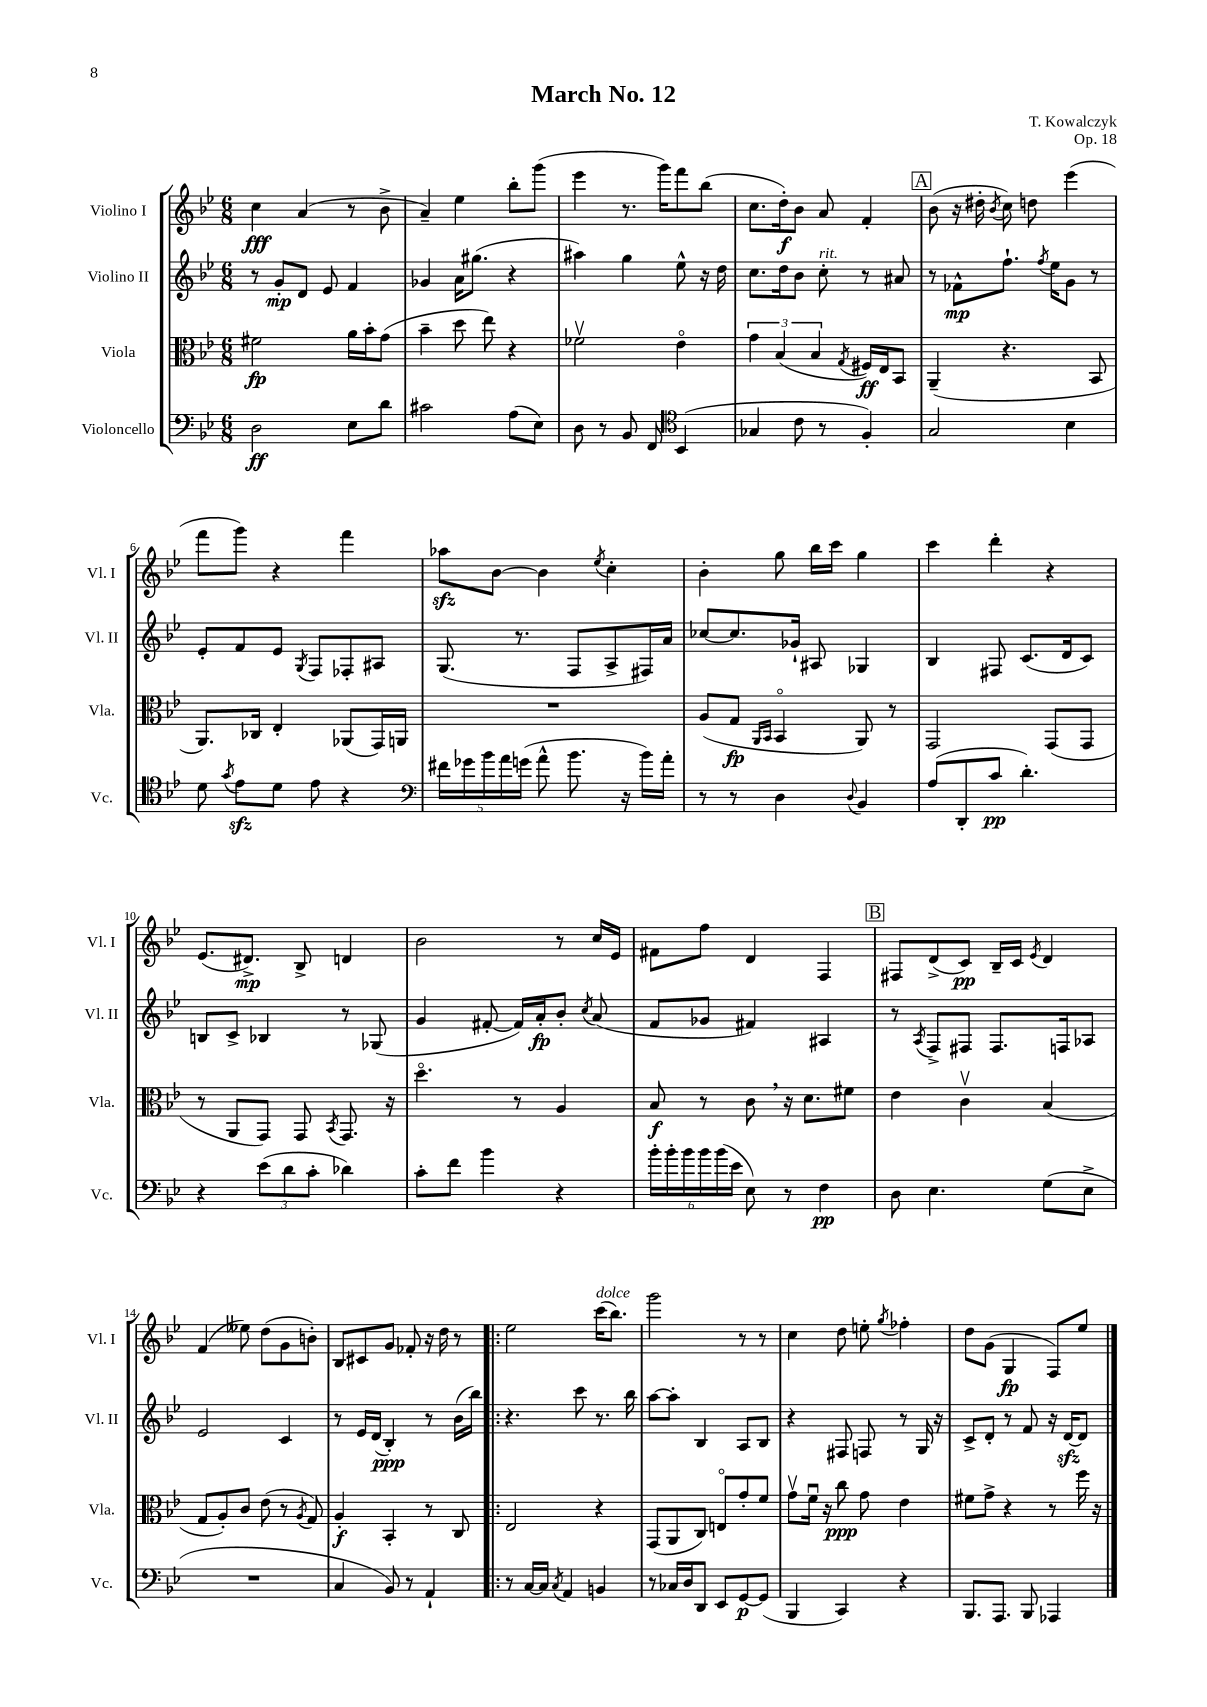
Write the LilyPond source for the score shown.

\header { title = "March No. 12" composer = "T. Kowalczyk" opus = "Op. 18" }
<<
\new StaffGroup <<
\new Staff = "s0" \with { instrumentName = "Violino I" shortInstrumentName = "Vl. I" } {
    \clef treble \key bes \major \numericTimeSignature \time 6/8
    \autoBeamOff c''4\fff a'4( r8 bes'8-> |
    a'4--) ees''4 bes''8[-. g'''8]( |
    ees'''4 r8. g'''16[) f'''8 bes''8]( |
    c''8.[ d''16-.\f) bes'8] a'8 f'4-. |
    \mark \markup { \box "A" } bes'8( r16 dis''16-. \acciaccatura { bes'8 } c''8) d''8 ees'''4( |
    f'''8[ g'''8]) r4 f'''4 |
    aes''8[\sfz bes'8]~ bes'4 \acciaccatura { ees''8 } c''4-. |
    bes'4-. g''8 bes''16[ c'''16] g''4 |
    c'''4 d'''4-. r4 |
    ees'8.[( dis'8.]->\mp) bes8-> d'4 |
    bes'2 r8 c''16[ ees'16] |
    fis'8[ f''8] d'4 f4 |
    \mark \markup { \box "B" } fis8[ d'8->( c'8]\pp) bes16[-- c'16] \acciaccatura { ees'8 } d'4 |
    f'4( eeses''8) d''8[( g'8 b'8]-.) |
    bes8[ cis'8 g'8] fes'8-. r16 d''16 r8 |
    \bar ".|:" ees''2 c'''16[^\markup { \italic "dolce" }( bes''8.]) |
    g'''2 r8 r8 |
    c''4 d''8 e''8-. \acciaccatura { g''8 } fes''4-. |
    d''8[ g'8]( g4\fp f8[) ees''8] \bar "|." |
}
\new Staff = "s1" \with { instrumentName = "Violino II" shortInstrumentName = "Vl. II" } {
    \clef treble \key bes \major \numericTimeSignature \time 6/8
    \autoBeamOff r8 g'8[-.\mp d'8] ees'8 f'4 |
    ges'4 a'16[ gis''8.]( r4 |
    ais''4) g''4 ees''8-^ r16 d''16 |
    c''8.[ d''16 bes'8] c''8-.^\markup { \italic "rit." } r8 ais'8 |
    \mark \markup { \box "A" } r8 fes'8[-^\mp f''8.]-! \acciaccatura { f''8 } ees''16[ g'8] r8 |
    ees'8[-. f'8 ees'8] \acciaccatura { g8 } f8[ fes8-. ais8] |
    g8.( r8. f8[ a8-> fis16) a'16] |
    ces''8[~ ces''8. ges'16]-! ais8 ges4 |
    bes4 fis8 c'8.[( d'16 c'8]) |
    b8[ c'8]-> bes4 r8 ges8( |
    g'4 fis'8~-. fis'16[) a'16-.\fp bes'8]-. \acciaccatura { c''8 } a'8( |
    f'8[ ges'8] fis'4) ais4 |
    \mark \markup { \box "B" } r8 \acciaccatura { a8 } f8[-> fis8] fis8.[ f16 aes8] |
    ees'2 c'4 |
    r8 ees'16[ d'16]( bes4-.\ppp) r8 bes'16[( bes''16]) |
    \bar ".|:" r4. c'''8 r8. bes''16 |
    a''8[~ a''8]-. bes4 a8[ bes8] |
    r4 fis8 f8 r8 g16 r16 |
    c'8[-> d'8]-. r8 f'8 r16 d'16[~\sfz d'8] \bar "|." |
}
\new Staff = "s2" \with { instrumentName = "Viola" shortInstrumentName = "Vla." } {
    \clef alto \key bes \major \numericTimeSignature \time 6/8
    \autoBeamOff fis'2\fp a'16[ bes'16-. g'8]( |
    bes'4-- d''8 ees''8) r4 |
    fes'2\upbow ees'4\flageolet |
    \tuplet 3/2 { g'4 bes4( bes4 } \acciaccatura { g8 } fis16[\ff) ees16 bes,8] |
    \mark \markup { \box "A" } a,4--( r4. bes,8 |
    a,8.[) ces16] ees4-. aes,8[( g,16) a,16] |
    R2. |
    a8[( g8]\fp \grace { a,16[ bes,16] } bes,4\flageolet a,8) r8 |
    g,2 g,8[( g,8] |
    r8 a,8[ g,8]) g,8 \acciaccatura { bes,8 } g,8. r16 |
    d''4.\flageolet r8 a4 |
    bes8\f r8 c'8 \breathe r16 d'8.[ fis'8] |
    \mark \markup { \box "B" } ees'4 c'4\upbow bes4( |
    g8[ a8-.) c'8] ees'8( r8 \acciaccatura { a8 } g8) |
    a4-.\f bes,4-. r8 c8 |
    \bar ".|:" ees2 r4 |
    g,8[( a,8 c8]) e8[\flageolet g'8-. f'8] |
    g'8[\upbow f'16]\downbow r16 c''8\ppp g'8 ees'4 |
    fis'8[ g'8]-> r4 r8 f''16 r16 \bar "|." |
}
\new Staff = "s3" \with { instrumentName = "Violoncello" shortInstrumentName = "Vc." } {
    \clef bass \key bes \major \numericTimeSignature \time 6/8
    \autoBeamOff d2\ff ees8[ d'8] |
    cis'2 a8[( ees8]) |
    d8 r8 bes,8 f,8 \clef tenor bes,4( |
    ges4 c'8 r8 f4-.) |
    \mark \markup { \box "A" } g2 bes4 |
    d'8 \acciaccatura { g'8 } ees'8[\sfz d'8] ees'8 r4 |
    \clef bass \tuplet 5/4 { fis'16[ ges'16 bes'16 a'16 g'16]( } a'8-^ bes'8. r16 bes'16[) a'16]-. |
    r8 r8 d4 \appoggiatura { d8 } bes,4 |
    a8[( d,8-. c'8]\pp d'4.-.) |
    r4 \tuplet 3/2 { ees'8[( d'8 c'8]-. } des'4) |
    c'8[-. f'8] bes'4 r4 |
    \tuplet 6/4 { bes'16[-. bes'16-. bes'16 bes'16 bes'16( ees'16] } ees8) r8 f4\pp |
    \mark \markup { \box "B" } d8 ees4. g8[( ees8]-> |
    R2. |
    c4 bes,8) r8 a,4-! |
    \bar ".|:" r8 c16[~ c16] \acciaccatura { c8 } a,4 b,4 |
    r8 ces16[ d16 d,8] ees,8[ g,8~\p g,8]( |
    bes,,4 c,4) r4 |
    bes,,8.[ a,,8.] bes,,8 aes,,4 \bar "|." |
}
>>
>>
